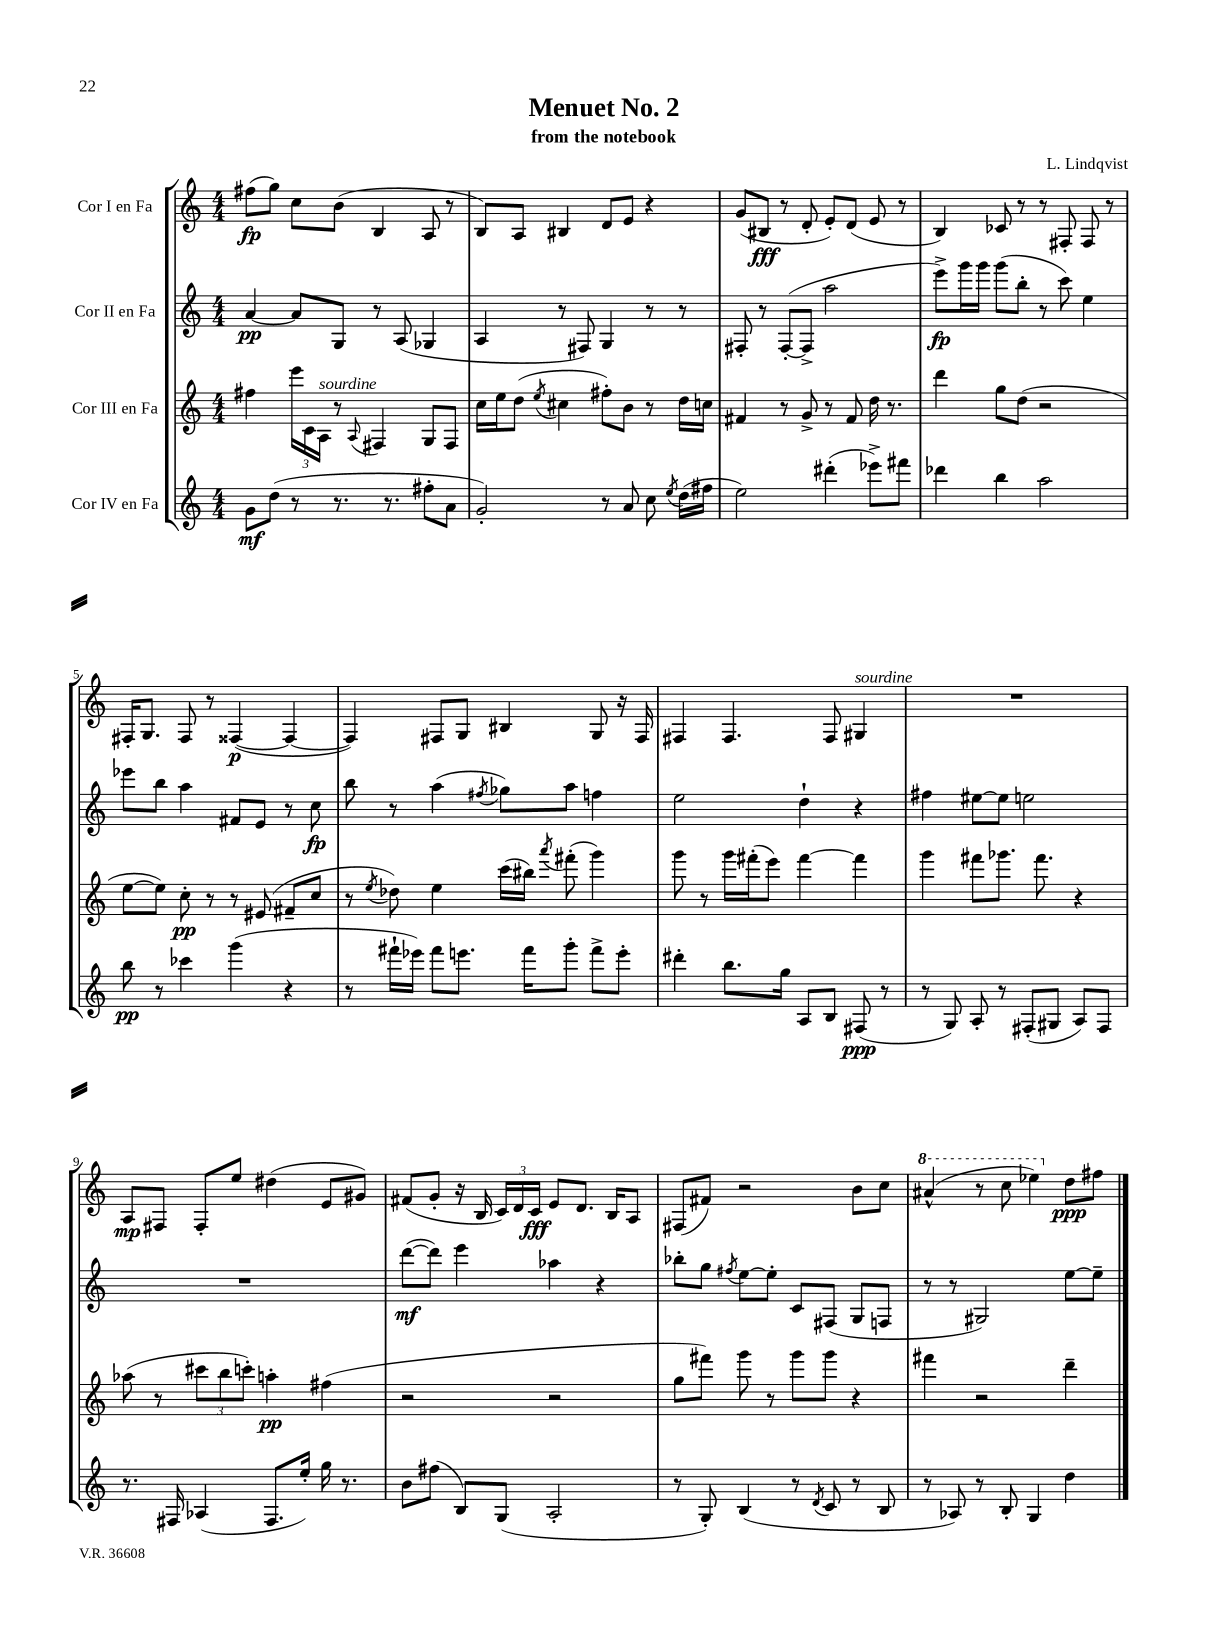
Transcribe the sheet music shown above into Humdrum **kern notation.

**kern	**kern	**kern	**kern
*staff4	*staff3	*staff2	*staff1
*clefG2	*clefG2	*clefG2	*clefG2
*k[]	*k[]	*k[]	*k[]
*M4/4	*M4/4	*M4/4	*M4/4
8g	4ff#	[4a	(8ff#
(8dd	.	.	8gg)
8r	24eee	8a]	8cc
.	24c	.	.
.	24A	.	.
8.r	8r	8G	(8b
.	8qqA	.	.
.	4F#	8r	4B
8.r	.	.	.
.	.	(8A	.
8ff#'	8G	4G-	8A
8a	8F#	.	8r
=	=	=	=
2g')	16cc	4A	8B)
.	16ee	.	.
.	(8dd	.	8A
.	8qee	.	.
.	4cc#	8r	4B#
.	.	8F#)	.
8r	8ff#')	4G	8d
8a	8b	.	8e
8cc	8r	8r	4r
8qee	.	.	.
(16dd	16dd	8r	.
16ff#	16cc	.	.
=	=	=	=
2ee)	4f#	8F#'	(8g
.	.	8r	8B#
.	8r	([8F#'	8r
.	8g^	8F#^]	8d'
(4ddd#'	8r	2aa	8e')
.	8f#	.	(8d
8eee-^)	16dd	.	8e
.	8.r	.	.
8fff#	.	.	8r
=	=	=	=
4ddd-	4ddd	8eee^)	4B)
.	.	16ggg	.
.	.	16ggg	.
4bb	8gg	(8ggg	8c-
.	(8dd	8bb'	8r
2aa	2r	8r	8r
.	.	8ccc)	8F#'
.	.	4ee	8F#
.	.	.	8r
=	=	=	=
8bb	[8ee	8eee-	16F#'
.	.	.	8.G
8r	8ee])	8bb	.
4ccc-	8cc'	4aa	8F#
.	8r	.	8r
(4ggg	8r	8f#	([4F##
.	(8e#	8e	.
4r	8f#~	8r	4F##_
.	8cc	8cc	.
=	=	=	=
8r	8r	8bb	4F##])
.	8qee	.	.
16fff#`	8dd-)	8r	.
16eee-)	.	.	.
8fff#	4ee	(4aa	8F#
8.eee	.	.	8G
.	.	8qff#	.
.	(16ccc	8gg-)	4B#
16fff#	16bb#)	.	.
.	8qaaa	.	.
8ggg'	(8fff#'	8aa	.
8fff#^	4ggg)	4ff	8G
8eee'	.	.	16r
.	.	.	16F#
=	=	=	=
4ddd#'	8ggg	2ee	4F#
.	8r	.	.
8.bb	16ggg	.	4.F#
.	(16fff#'	.	.
.	8eee)	.	.
16gg	.	.	.
8A	[4fff#	4dd`	.
8B	.	.	8F#
(8F#	4fff#]	4r	4G#
8r	.	.	.
=	=	=	=
8r	4ggg	4ff#	1r
8G)	.	.	.
8A'	8fff#	[8ee#	.
8r	8.ggg-	8ee#]	.
(8F#'	.	2ee	.
.	8.fff#	.	.
8G#	.	.	.
8A)	4r	.	.
8F#	.	.	.
=	=	=	=
8.r	(8aa-	1r	8A
.	8r	.	8F#
16F#	.	.	.
(4A-	12ccc#	.	8F#'
.	12bb	.	.
.	.	.	8ee
.	12ccc')	.	.
8.F#	4aa'	.	(4dd#
16ee')	.	.	.
16gg	(4ff#	.	8e
8.r	.	.	.
.	.	.	8g#)
=	=	=	=
8b	2r	([8ddd	(8f#
(8ff#	.	8ddd])	8g'
8B)	.	4eee	16r
.	.	.	16B
(8G	.	.	24c)
.	.	.	24d
.	.	.	24c
2A'	2r	4aa-	8e
.	.	.	8.d
.	.	4r	.
.	.	.	16B
.	.	.	8A
=	=	=	=
8r	8gg	8bb-'	(8F#
8G')	8fff#)	8gg	8f#)
.	.	8qff#	.
(4B	8ggg	[8ee	2r
.	8r	8ee']	.
8r	8ggg	8c	.
8qd	.	.	.
8c	8ggg	(8F#	.
8r	4r	8G	8b
8B	.	8F	8cc
=	=	=	=
8r	4fff#	8r	(4aa#^^
8A-)	.	8r	.
8r	2r	2G#)	8r
8B'	.	.	8ccc
4G	.	.	4eee-)
4dd	4ddd~	[8ee	8dd
.	.	8ee~]	8ff#
==	==	==	==
*-	*-	*-	*-
